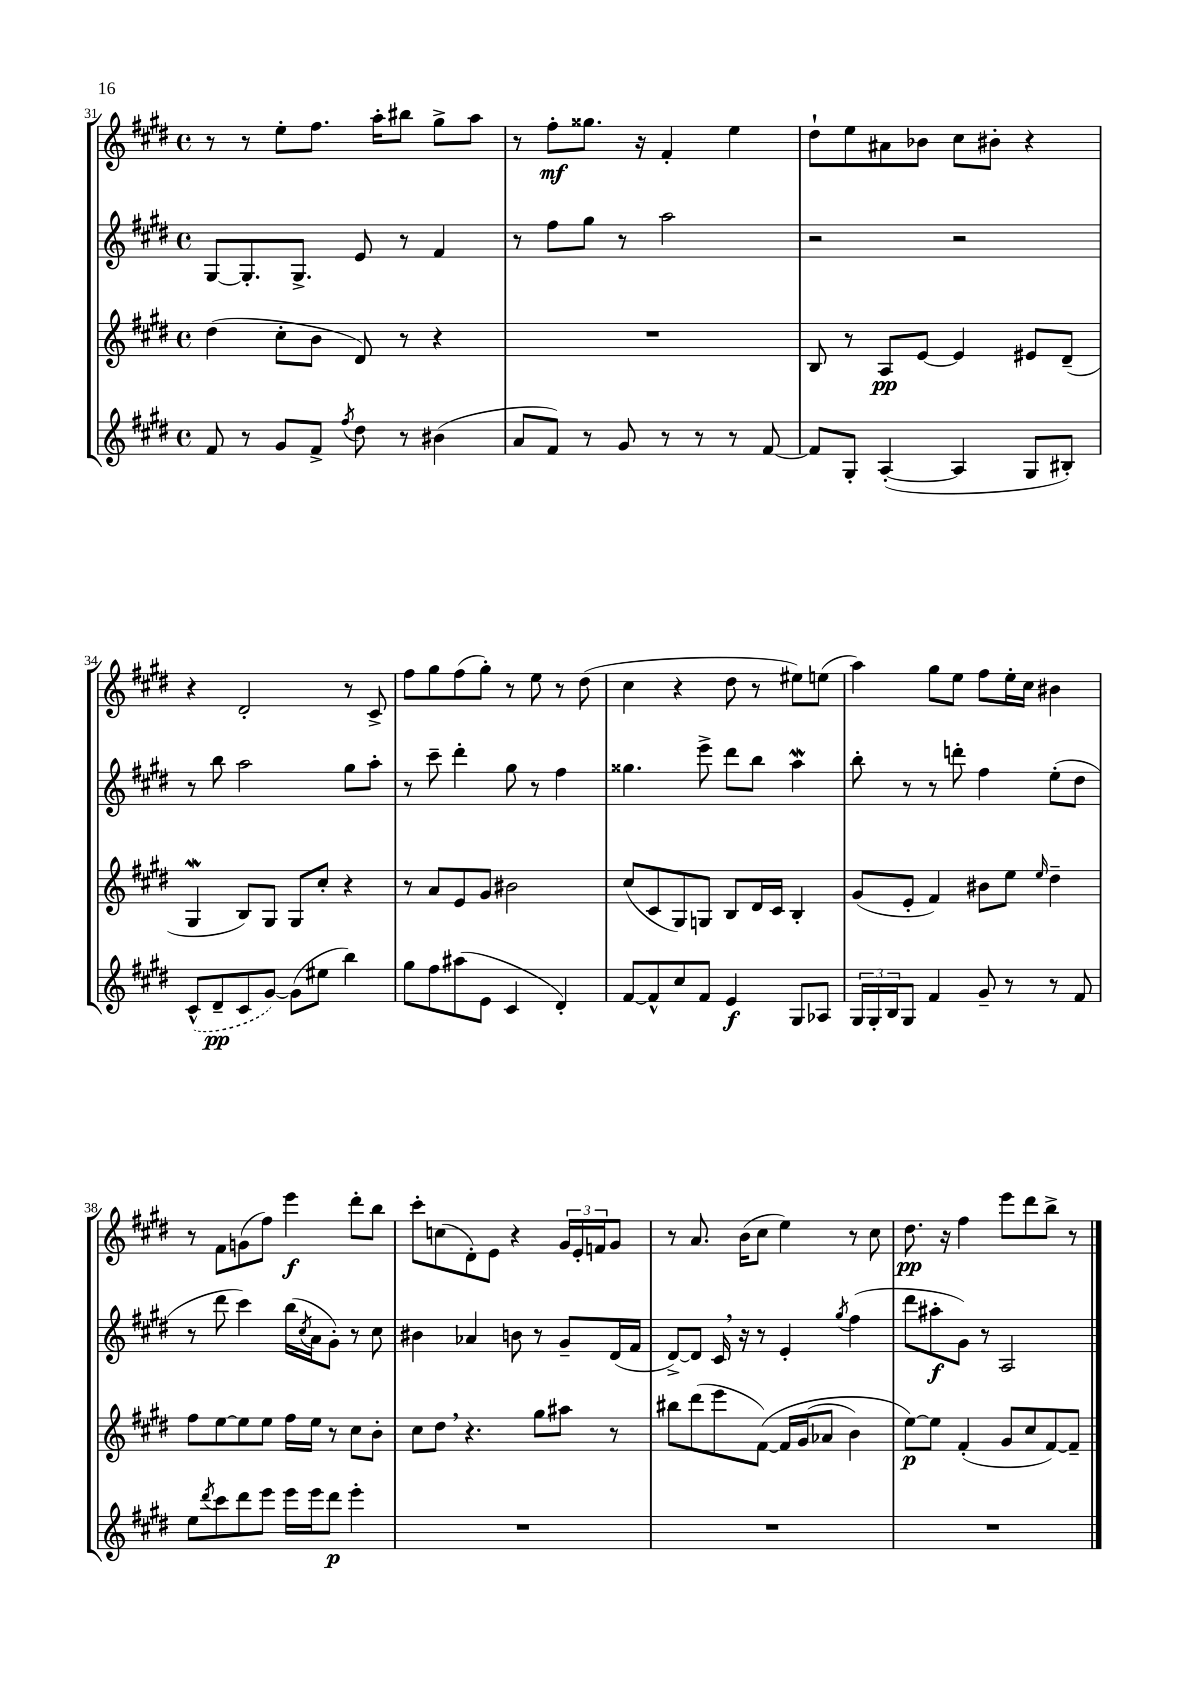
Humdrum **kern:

**kern	**dynam	**kern	**dynam	**kern	**dynam	**kern	**dynam
*part4	*part4	*part3	*part3	*part2	*part2	*part1	*part1
*staff4	*staff4	*staff3	*staff3	*staff2	*staff2	*staff1	*staff1
*clefG2	*	*clefG2	*	*clefG2	*	*clefG2	*
*k[f#c#g#d#]	*	*k[f#c#g#d#]	*	*k[f#c#g#d#]	*	*k[f#c#g#d#]	*
*M4/4	*	*M4/4	*	*M4/4	*	*M4/4	*
*met(c)	*	*met(c)	*	*met(c)	*	*met(c)	*
=31	=31	=31	=31	=31	=31	=31	=31
8f#/	.	(4dd#\	.	[8G#/L	.	8r	.
8r	.	.	.	8.G#'/]	.	8r	.
8g#/L	.	8cc#'\L	.	.	.	8ee'\L	.
.	.	.	.	8.G#^/J	.	.	.
8f#^/J	.	8b\J	.	.	.	8.ff#\J	.
8qff#/	.	.	.	.	.	.	.
8dd#\	.	8d#/)	.	8e/	.	.	.
.	.	.	.	.	.	16aa'\KL	.
8r	.	8r	.	8r	.	8bb#X\J	.
(4b#X\	.	4r	.	4f#/	.	8gg#^\L	.
.	.	.	.	.	.	8aa\J	.
=32	=32	=32	=32	=32	=32	=32	=32
8a/L	.	1r	.	8r	.	8r	.
8f#/J)	.	.	.	8ff#\L	.	8ff#'\L	mf
8r	.	.	.	8gg#\J	.	8.gg##X\J	.
8g#/	.	.	.	8r	.	.	.
.	.	.	.	.	.	16r	.
8r	.	.	.	2aa\	.	4f#'/	.
8r	.	.	.	.	.	.	.
8r	.	.	.	.	.	4ee\	.
[8f#/	.	.	.	.	.	.	.
=33	=33	=33	=33	=33	=33	=33	=33
8f#/L]	.	8B/	.	2r	.	8dd#`\L	.
8G#'/J	.	8r	.	.	.	8ee\	.
([4A'/	.	8A/L	pp	.	.	8a#X\	.
.	.	[8e/J	.	.	.	8b-X\J	.
4A/]	.	4e/]	.	2r	.	8cc#\L	.
.	.	.	.	.	.	8b#X'\J	.
8G#/L	.	8e#X/L	.	.	.	4r	.
8B#X'/J)	.	(8d#~/J	.	.	.	.	.
!!LO:LB:g=z
=34	=34	=34	=34	=34	=34	=34	=34
(8c#^^/L	.	4G#W/	.	8r	.	4r	.
8d#~/	pp	.	.	8bb\	.	.	.
8c#/	.	8B/L)	.	2aa\	.	2d#'/	.
[8g#/J)	.	8G#/J	.	.	.	.	.
(8g#\L]	.	8G#/L	.	.	.	.	.
8ee#X\J	.	8cc#'/J	.	.	.	.	.
4bb\)	.	4r	.	8gg#\L	.	8r	.
.	.	.	.	8aa'\J	.	8c#^/	.
=35	=35	=35	=35	=35	=35	=35	=35
8gg#\L	.	8r	.	8r	.	8ff#\L	.
8ff#\	.	8a/L	.	8ccc#~\	.	8gg#\	.
(8aa#X\	.	8e/	.	4ddd#'\	.	(8ff#\	.
8e\J	.	8g#/J	.	.	.	8gg#'\J)	.
4c#/	.	2b#X\	.	8gg#\	.	8r	.
.	.	.	.	8r	.	8ee\	.
4d#'/)	.	.	.	4ff#\	.	8r	.
.	.	.	.	.	.	(8dd#\	.
=36	=36	=36	=36	=36	=36	=36	=36
[8f#/L	.	(8cc#/L	.	4.gg##X\	.	4cc#\	.
8f#^^/]	.	8c#/	.	.	.	.	.
8cc#/	.	8G#/)	.	.	.	4r	.
8f#/J	.	8Gn/J	.	8eee^\	.	.	.
4e/	f	8B/L	.	8ddd#\L	.	8dd#\	.
.	.	16d#/L	.	8bb\J	.	8r	.
.	.	16c#/JJ	.	.	.	.	.
8G#/L	.	4B'/	.	4aaw\	.	8ee#X\L)	.
8A-X/J	.	.	.	.	.	(8een\J	.
=37	=37	=37	=37	=37	=37	=37	=37
24G#/LL	.	(8g#/L	.	8bb'\	.	4aa\)	.
24G#'/	.	.	.	.	.	.	.
24B/J	.	.	.	.	.	.	.
8G#/J	.	8e'/J	.	8r	.	.	.
4f#/	.	4f#/)	.	8r	.	8gg#\L	.
.	.	.	.	8dddn'\	.	8ee\J	.
8g#~/	.	8b#X\L	.	4ff#\	.	8ff#\L	.
8r	.	8ee\J	.	.	.	16ee'\L	.
.	.	.	.	.	.	16cc#\JJ	.
.	.	16qqee/	.	.	.	.	.
8r	.	4dd#~\	.	(8ee'\L	.	4b#X\	.
8f#/	.	.	.	8dd#\J	.	.	.
!!LO:LB:g=z
=38	=38	=38	=38	=38	=38	=38	=38
8ee\L	.	8ff#\L	.	8r	.	8r	.
8qddd#/	.	.	.	.	.	.	.
8ccc#\	.	[8ee\	.	8ddd#\	.	8f#\L	.
8ddd#\	.	8ee\]	.	4ccc#\)	.	(8gn\	.
8eee\J	.	8ee\J	.	.	.	8ff#\J)	.
16eee\LL	.	16ff#\LL	.	(16bb\LL	.	4eee\	f
.	.	.	.	8qcc#/	.	.	.
16eee\J	.	16ee\JJ	.	16a\J	.	.	.
8ddd#\J	p	8r	.	8g#'\J)	.	.	.
4eee'\	.	8cc#\L	.	8r	.	8ddd#'\L	.
.	.	8b'\J	.	8cc#\	.	8bb\J	.
=39	=39	=39	=39	=39	=39	=39	=39
1r	.	8cc#\L	.	4b#X\	.	8ccc#'\L	.
.	.	8dd#,\J	.	.	.	(8ccn\	.
.	.	4.r	.	4a-X/	.	8d#'\)	.
.	.	.	.	.	.	8e\J	.
.	.	.	.	8bn\	.	4r	.
.	.	8gg#\L	.	8r	.	.	.
.	.	8aa#X\J	.	8g#~/L	.	24g#/LL	.
.	.	.	.	.	.	24e'/	.
.	.	.	.	.	.	24fn/J	.
.	.	8r	.	(16d#/L	.	8g#/J	.
.	.	.	.	16f#/JJ	.	.	.
=40	=40	=40	=40	=40	=40	=40	=40
1r	.	8bb#X\L	.	[8d#^/L)	.	8r	.
.	.	(8ddd#\	.	8d#/J]	.	8.a/	.
.	.	8eee\	.	16c#,/	.	.	.
.	.	.	.	16r	.	(16b\KL	.
.	.	([8f#\J)	.	8r	.	8cc#\J	.
.	.	16f#/LL]	.	4e'/	.	4ee\)	.
.	.	(16g#/J	.	.	.	.	.
.	.	8a-X/J	.	.	.	.	.
.	.	.	.	8qgg#/	.	.	.
.	.	4b\)	.	(4ff#\	.	8r	.
.	.	.	.	.	.	8cc#\	.
=41	=41	=41	=41	=41	=41	=41	=41
1r	.	[8ee\L)	p	8ddd#\L	.	8.dd#\	pp
.	.	8ee\J]	.	8aa#X'\	f	.	.
.	.	.	.	.	.	16r	.
.	.	(4f#'/	.	8g#\J)	.	4ff#\	.
.	.	.	.	8r	.	.	.
.	.	8g#/L	.	2A/	.	8eee\L	.
.	.	8cc#/	.	.	.	8ddd#\	.
.	.	[8f#/)	.	.	.	8bb^\J	.
.	.	8f#~/J]	.	.	.	8r	.
==	==	==	==	==	==	==	==
*-	*-	*-	*-	*-	*-	*-	*-
